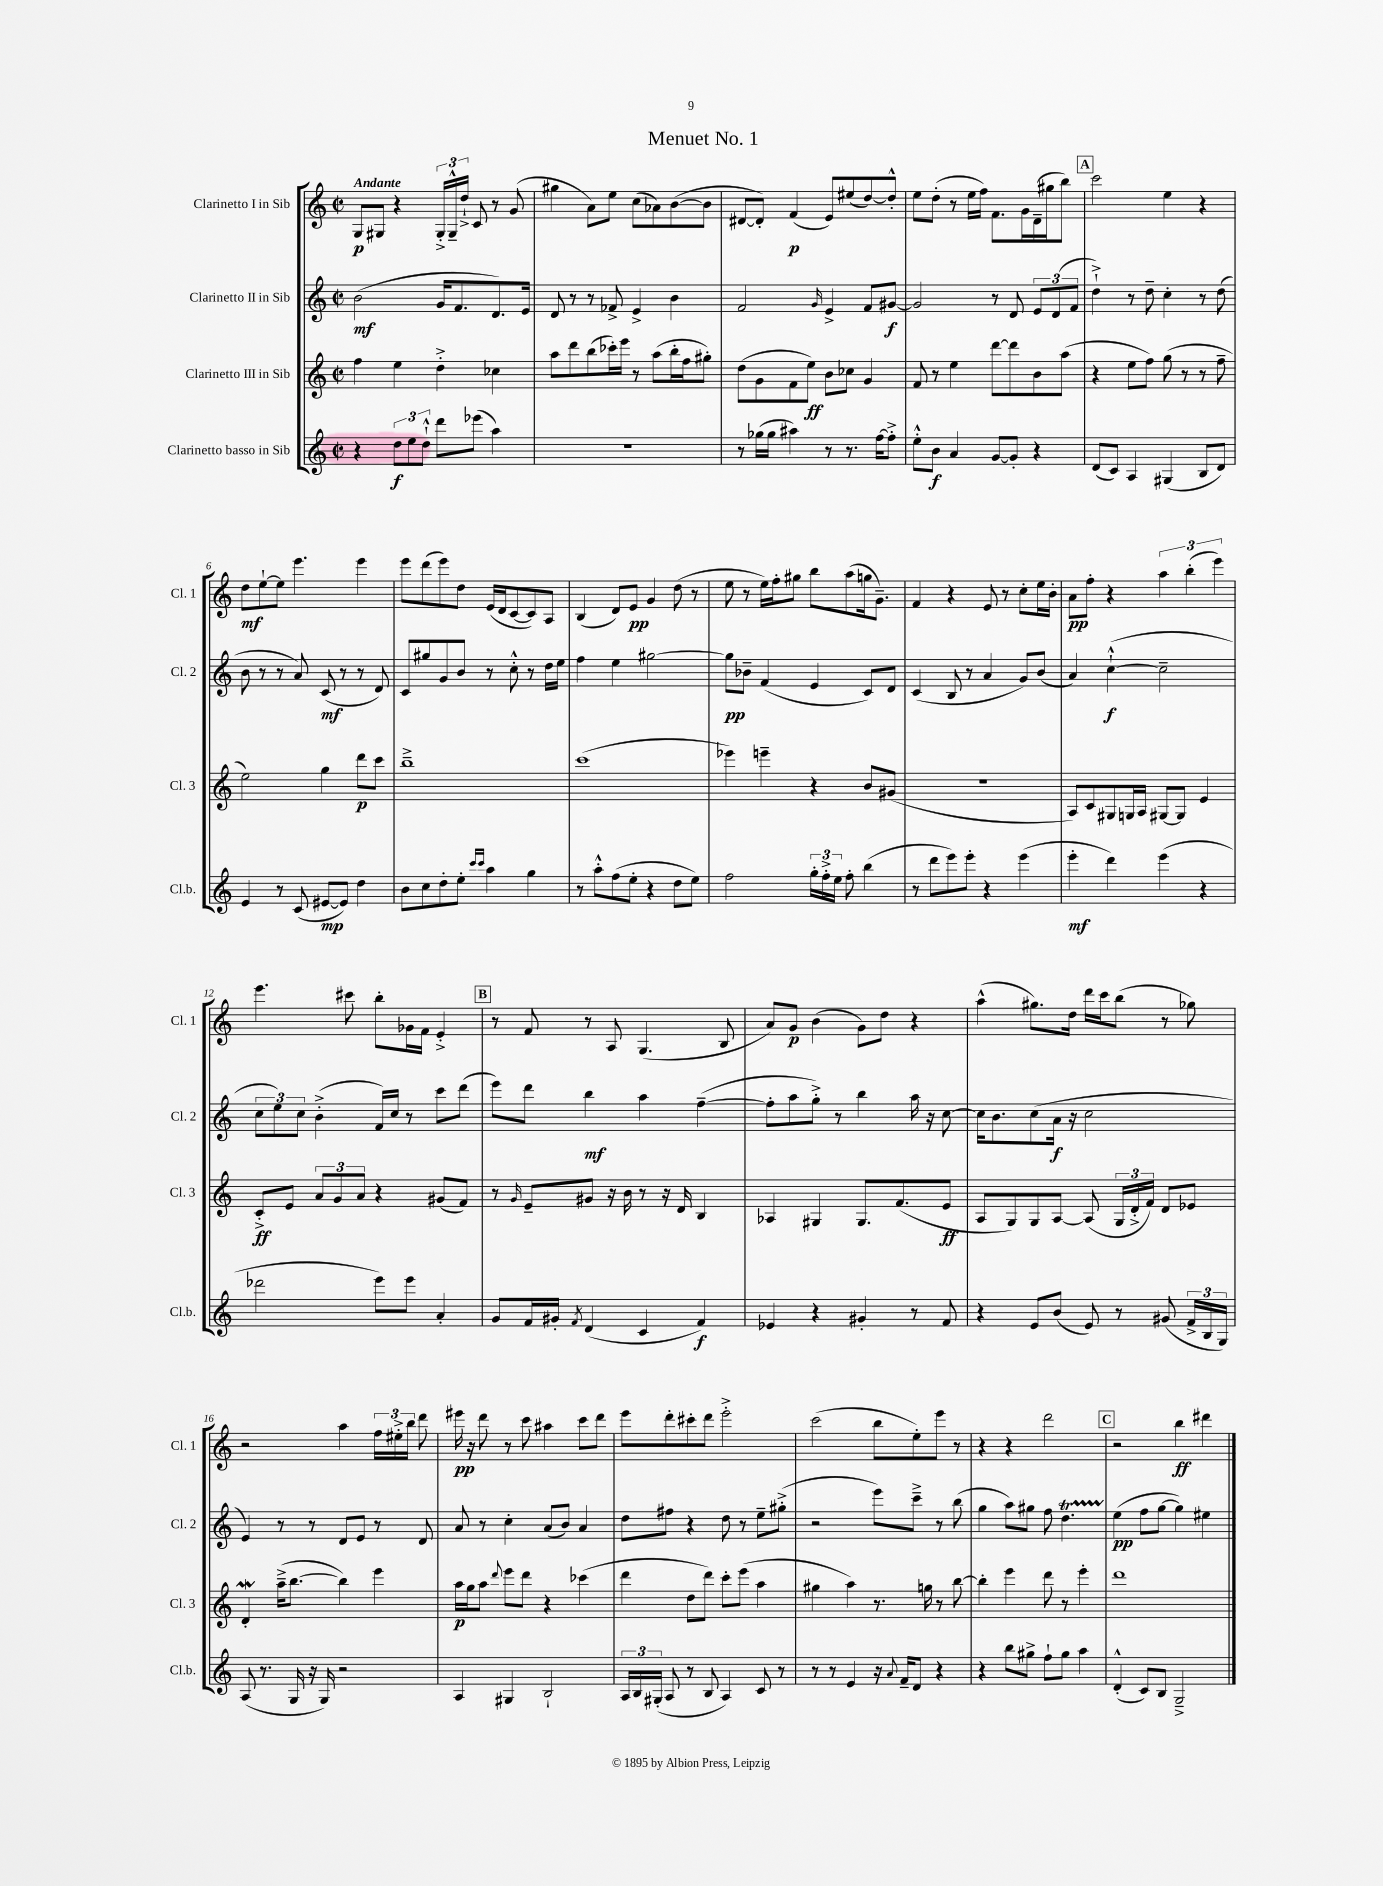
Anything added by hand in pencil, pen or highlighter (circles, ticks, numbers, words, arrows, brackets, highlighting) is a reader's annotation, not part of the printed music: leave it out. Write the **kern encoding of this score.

**kern	**kern	**kern	**kern
*staff4	*staff3	*staff2	*staff1
*clefG2	*clefG2	*clefG2	*clefG2
*k[]	*k[]	*k[]	*k[]
*M2/2	*M2/2	*M2/2	*M2/2
*met(c|)	*met(c|)	*met(c|)	*met(c|)
4r	4ff	(2b	8G
.	.	.	8G#
12dd	4ee	.	4r
12ee	.	.	.
12dd`^^	.	.	.
8ddd	4dd'^	16g	24G#'^
.	.	.	24G#~^^
.	.	8.f	.
.	.	.	24dd`^
(8eee-	.	.	8c
4aa)	4cc-	8.d)	8r
.	.	.	(8g
.	.	16e	.
=	=	=	=
1r	8aa	8d	4gg#
.	8ddd	8r	.
.	(8bb	8r	8a)
.	16ccc-')	8f-^	8ee
.	16eee	.	.
.	8r	4e^	(8cc
.	(8aa	.	8a-)
.	16bb'	4b	([8b
.	16ff	.	.
.	8gg#')	.	8b]
=	=	=	=
8r	(8dd	2f	[8d#
(16gg-	8g	.	8d#'])
16gg-	.	.	.
4aa#)	8f	.	(4f
.	8ee)	.	.
.	.	16qqg	.
8r	8b	4e^	8e)
8.r	8cc-	.	(8ee#
.	4g	8f	[8dd)
[16ff	.	.	.
8ff'^]	.	[8g#	8dd'^^]
=	=	=	=
8ee'^^	8f	2g#]	8ee
8b	8r	.	(8dd'
4a	4ee	.	8r
.	.	.	16ee
.	.	.	16ff)
[8g	[8ddd	8r	8.f
8g']	8ddd]	8d	.
.	.	.	16g
4r	8b	12e	(16d~
.	.	.	16gg#
.	.	(12d	.
.	(8aa	.	8bb)
.	.	12f	.
=	=	=	=
(8d	4r	4dd`^)	2ccc
8c)	.	.	.
4A	8ee	8r	.
.	8ff)	8dd~	.
(4G#	(8gg	4cc'	4ee
.	8r	.	.
8B	8r	8r	4r
8d)	8ff~	(8dd	.
=	=	=	=
4e	2ee)	8b	8dd
.	.	8r	[8ee`
8r	.	8r	8ee]
(8c	.	8a)	4.eee
[8e#	4gg	(8c	.
8e#])	.	8r	.
4dd	8ddd	8r	4eee
.	8ccc	8d)	.
=	=	=	=
8b	1bb~^	8c	8eee
8cc	.	8gg#	(8ddd
8dd'	.	8g	8eee)
8ee'	.	8b	8dd
16qqccc	.	.	.
16qqccc	.	.	.
4aa	.	8r	(16e
.	.	.	16d
.	.	8cc'^^	[8c
4gg	.	8r	8c])
.	.	16dd	8A
.	.	16ee	.
=	=	=	=
8r	(1ccc	4ff	(4B
8aa'^^	.	.	.
(8ff	.	4ee	8d)
8ee'	.	.	8e
4r	.	[2gg#	4g
8dd	.	.	(8dd
8ee)	.	.	8r
=	=	=	=
2ff	4eee-)	8gg#]	8ee
.	.	8b-~	8r
.	4eee~	(4f	16ee)
.	.	.	16ff'
.	.	.	8gg#
24gg'	4r	4e	8bb
24ff'^	.	.	.
24ee	.	.	.
8ff'	.	.	(8aa
(4bb	8b	8c)	16gg
.	.	.	8.g~)
.	(8g#	8d	.
=	=	=	=
8r	1r	(4c	4f
8ddd	.	.	.
8eee)	.	8B	4r
8eee'	.	8r	.
4r	.	4a	8e
.	.	.	8r
(4eee	.	8g)	8cc'
.	.	(8b	16ee
.	.	.	16b'
=	=	=	=
4eee'	8A)	4a)	8a
.	8c	.	8ff'
4ddd)	8G#	([4cc`^^	4r
.	16G	.	.
.	16A	.	.
(4eee	[8G#	2cc~]	6aa
.	8G#]	.	.
.	.	.	(6bb'
4r	4e	.	.
.	.	.	6eee)
=	=	=	=
2ddd-	8c'^	12cc	4.eee
.	.	12ee)	.
.	8e	.	.
.	.	12cc	.
.	12a	(4b'^	.
.	12g	.	.
.	.	.	8ccc#
.	12a	.	.
8eee)	4r	16f)	8bb'
.	.	16cc	.
8eee	.	8r	16g-
.	.	.	16f
4a'	(8g#	8ccc	4e'^
.	8f)	(8ddd	.
=	=	=	=
8g	8r	8eee)	8r
.	16qqg	.	.
16f	8e~	8ddd	8f
16g#'	.	.	.
8qf	.	.	.
(4d	8g#	4bb	8r
.	16r	.	8A
.	16b	.	.
4c	8r	4aa	(4.G
.	16r	.	.
.	16d	.	.
4f)	4B	([4ff~	.
.	.	.	8B
=	=	=	=
4e-	4A-	8ff']	8a)
.	.	8aa	8g
4r	4G#	8gg'^)	(4b
.	.	8r	.
4g#'	8.G#	4bb	8g)
.	.	.	8dd
.	(8.f	.	.
8r	.	16aa	4r
.	.	16r	.
8f	8e	[8cc	.
=	=	=	=
4r	8A	16cc]	(4aa^^
.	.	8.b	.
.	8G)	.	.
8e	8G	(8cc	8.gg#)
(8b	[8A	16a	.
.	.	16r	16dd
8e)	(8A]	2cc	16ddd
.	.	.	16ccc
8r	24G	.	(8bb
.	24d'^	.	.
.	24f)	.	.
(8g#	8d	.	8r
24f^	8e-	.	8gg-)
24B	.	.	.
24G)	.	.	.
=	=	=	=
(8A	4d'	4e)	2r
8.r	.	.	.
.	(16aa~^	8r	.
16G	[8.bb	.	.
16r	.	8r	.
16G)	.	.	.
2r	4bb])	8d	4aa
.	.	8e	.
.	4eee	8r	24ff
.	.	.	24ee#'^
.	.	.	24bb
.	.	8d	8ddd
=	=	=	=
4A	16aa	8a	16eee#
.	16gg	.	16r
.	8aa	8r	8ddd
.	8qqddd	.	.
4G#	8eee	4cc'	8r
.	8ddd	.	8ccc
2B`	4r	(8a	4aa#
.	.	8b)	.
.	(4ccc-	4a	8ccc
.	.	.	8ddd
=	=	=	=
24A	4ddd	8dd	8eee
24B	.	.	.
(24G#'	.	.	.
8A	.	8ff#	8ddd'
8r	8dd	4r	8ccc#'
8B	8ddd)	.	8ddd
4A)	8ccc'	8dd	2eee'^
.	(8eee	8r	.
8c	4aa	8ee~	.
8r	.	(8gg#'^	.
=	=	=	=
8r	4gg#	2r	(2ccc
8r	.	.	.
4e	4aa)	.	.
16r	8.r	8eee)	8bb
8qqa	.	.	.
16f~	.	.	.
8d	.	8ccc~^	8ee')
.	16gg	.	.
4r	8r	8r	8eee
.	[8bb	(8bb	8r
=	=	=	=
4r	4bb']	4gg	4r
8bb	4eee	8aa)	4r
8gg#^	.	8gg#	.
8ff`	8ddd	8ff	2ddd
8gg#	8r	4.dd	.
4aa	4eee'	.	.
=	=	=	=
(4d'^^	1ddd	(4ee	2r
8c)	.	8ff	.
8B	.	[8gg	.
2G~^	.	4gg])	4bb
.	.	4ee#	4ddd#
==	==	==	==
*-	*-	*-	*-
